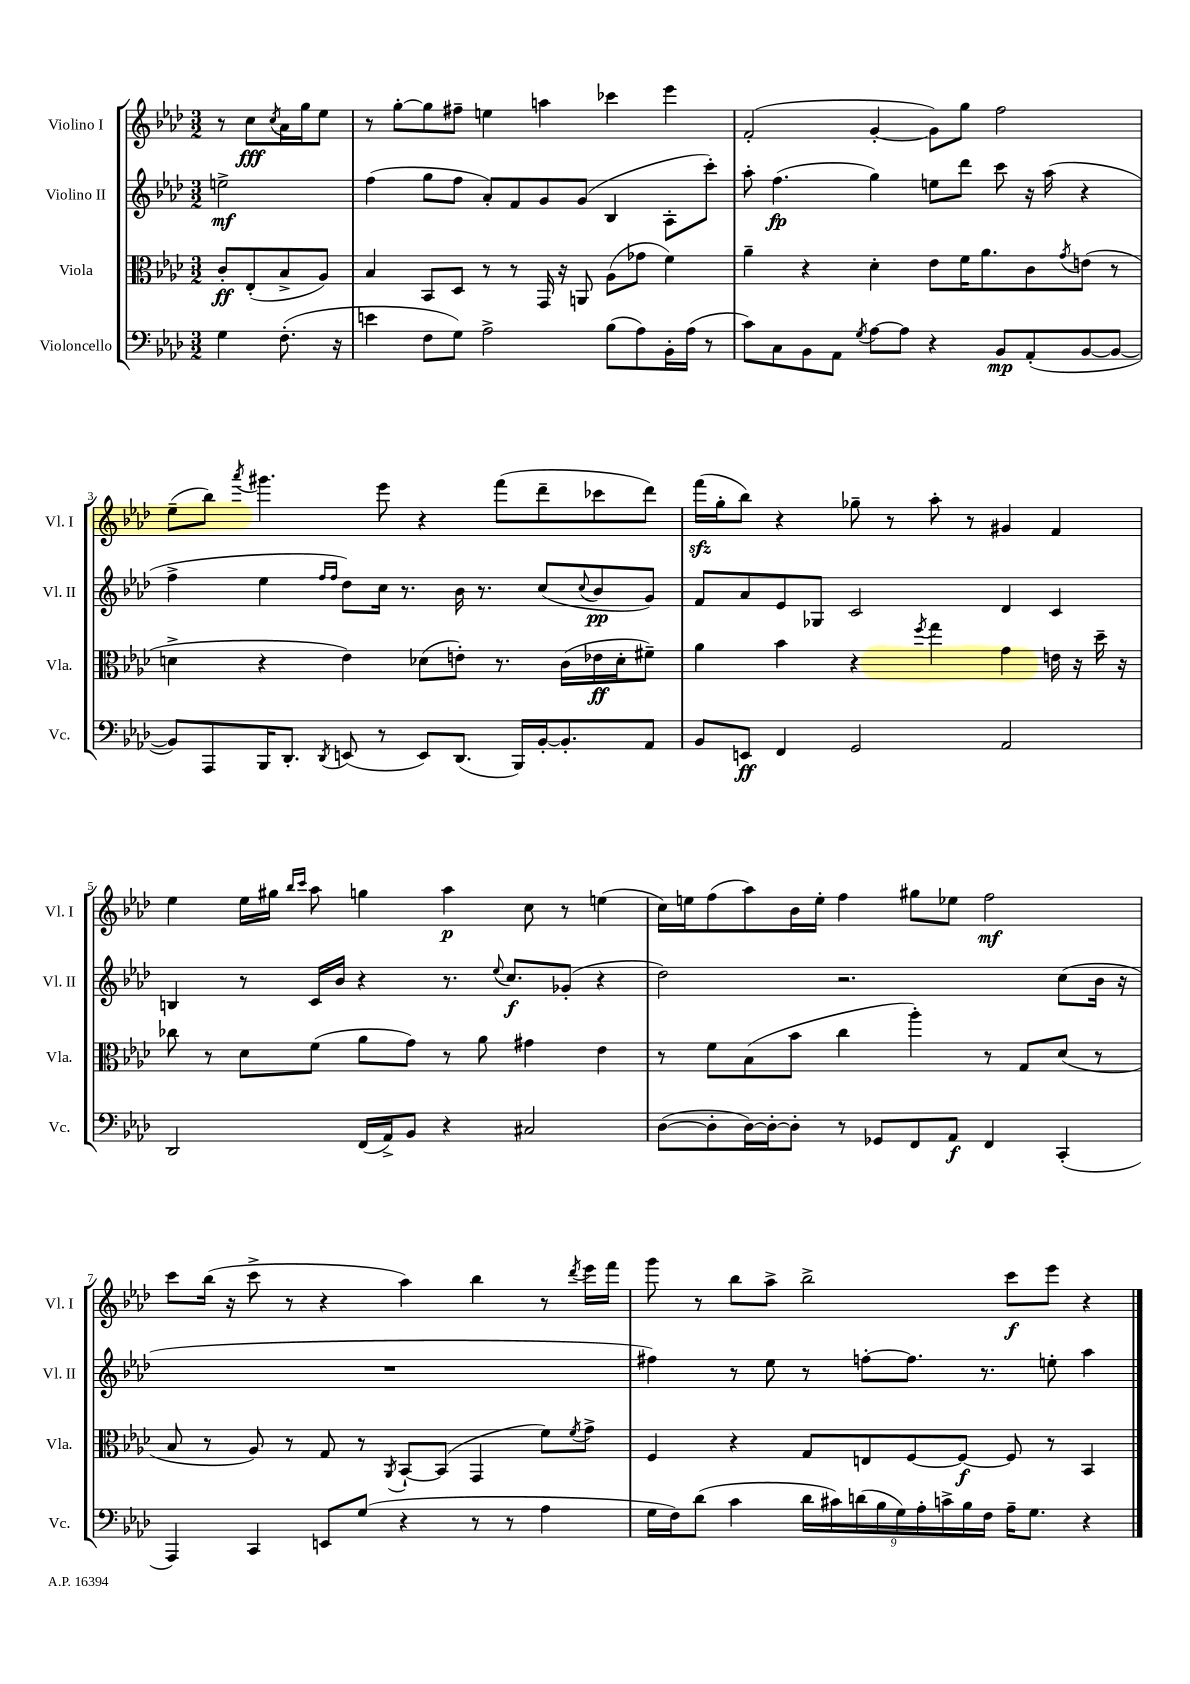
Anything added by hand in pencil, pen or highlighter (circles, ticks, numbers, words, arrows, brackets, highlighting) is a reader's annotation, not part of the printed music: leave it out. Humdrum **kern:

**kern	**kern	**kern	**kern
*staff4	*staff3	*staff2	*staff1
*clefF4	*clefC3	*clefG2	*clefG2
*k[b-e-a-d-]	*k[b-e-a-d-]	*k[b-e-a-d-]	*k[b-e-a-d-]
*M3/2	*M3/2	*M3/2	*M3/2
4G\	8c'/L	2ee^\	8r
.	(8E-'/	.	8cc\L
.	.	.	8qcc/
(8.F'\	8B-^/	.	16a-\L
.	.	.	16gg\J
.	8A-/J)	.	8ee-\J
16r	.	.	.
=	=	=	=
4e\	4B-/	(4ff\	8r
.	.	.	[8gg'\L
8F\L	8BB-/L	8gg\L	8gg\]
8G\J)	8D-/J	8ff\J	8ff#~\J
2A-^\	8r	8a-'/L)	4ee\
.	8r	8f/	.
.	16GG/	8g/	4aa\
.	16r	.	.
.	8AA/	(8g/J	.
(8B-\L	(8A-\L	4B-/	4ccc-\
8A-\)	8g-\J	.	.
16BB-'\L	4f\)	8A-'\L	4eee-\
(16A-\JJ	.	.	.
8r	.	8ccc'\J)	.
=	=	=	=
8c\L)	4a-~\	8aa-'\	(2f'/
8C\	.	(4.ff\	.
8BB-\	4r	.	.
8AA-\J	.	.	.
8qG/	.	.	.
[8A-\L	4d-'\	4gg\)	[4g'/
8A-\]J	.	.	.
4r	8e-\L	8ee\L	8g\]L)
.	16f\K	8ddd-\J	8gg\J
.	8.a-\	.	.
8BB-/L	.	8ccc\	2ff\
(8AA-'/	8c\	16r	.
.	.	(16aa-\	.
.	8qg/	.	.
[8BB-/	(8e\J	4r	.
8BB-/_J	8r	.	.
=	=	=	=
8BB-/]L)	4d^\	4ff^\	(8ee-~\L
8AAA-/	.	.	8bb-\J)
.	.	.	8qaaa-/
16BBB-/K	4r	4ee-\	4.ggg#\
8.DD-'/J	.	.	.
.	.	16qqff/LL	.
8qDD-/	.	16qqff/JJ	.
(8EE/	4e-\)	8dd-\L)	.
8r	.	16cc\Jk	8eee-\
.	.	8.r	.
8EE/L)	(8d-\L	.	4r
(8.DD-/J	8e'\J)	16b-\	.
.	.	8.r	.
.	8.r	.	(8fff\L
16BBB-/LL)	.	.	.
[16BB-'/J	.	(8cc/L	8ddd-~\
8.BB-'/]	(16c\LL	.	.
.	.	8qqcc/	.
.	16e-\	8b-/	8ccc-\
.	16d-'\J	.	.
8AA-/J	8f#~\J)	8g/J)	8ddd-\J)
=	=	=	=
8BB-/L	4a-\	8f/L	(16fff\LL
.	.	.	16gg'\J
8EE/J	.	8a-/	8bb-\J)
4FF/	4b-\	8e-/	4r
.	.	8G-/J	.
2GG/	4r	2c/	8gg-~\
.	.	.	8r
.	8qff/	.	.
.	4gg\	.	8aa-'\
.	.	.	8r
2AA-/	4g\	4d-/	4g#/
.	16e\	4c/	4f/
.	16r	.	.
.	16dd-~\	.	.
.	16r	.	.
=	=	=	=
2DD-/	8cc-\	4B/	4ee-\
.	8r	.	.
.	8d-\L	8r	16ee-\LL
.	.	.	16gg#\JJ
.	.	.	16qqbb-/LL
.	.	.	16qqccc/JJ
.	(8f\J	16c/LL	8aa-\
.	.	16b-/JJ	.
(16FF/LL	8a-\L	4r	4gg\
16AA-^/J)	.	.	.
8BB-/J	8g\J)	.	.
4r	8r	8.r	4aa-\
.	8a-\	.	.
.	.	8qqee-/	.
.	.	8.cc/L	.
2C#/	4g#\	.	8cc\
.	.	(8g-'/J	8r
.	4e-\	4r	(4ee\
=	=	=	=
([8D-\L	8r	2dd-\)	16cc\LL)
.	.	.	16ee\J
8D-'\]	8f\L	.	(8ff\
[16D-\L)	(8B-\	.	8aa-\)
16D-'\_J	.	.	.
8D-'\]J	8b-\J	.	16b-\L
.	.	.	16ee'\JJ
8r	4cc\	2.r	4ff\
8GG-/L	.	.	.
8FF/	4aa-'\)	.	8gg#\L
8AA-/J	.	.	8ee-\J
4FF/	8r	.	2ff\
.	8G/L	.	.
(4CC'/	(8d-/J	(8cc\L	.
.	8r	16b-\Jk	.
.	.	16r	.
=	=	=	=
4AAA-/)	8B-/	1.r	8ccc\L
.	8r	.	(16bb-\Jk
.	.	.	16r
4CC/	8A-/)	.	8ccc^\
.	8r	.	8r
8EE/L	8G/	.	4r
(8G/J	8r	.	.
.	8qAA-/	.	.
4r	[8BB-`/L	.	4aa-\)
.	(8BB-/]J	.	.
8r	4GG/	.	4bb-\
8r	.	.	.
4A-\	8f\L)	.	8r
.	8qf/	.	8qddd-/
.	8g^\J	.	16eee-\LL
.	.	.	16fff\JJ
=	=	=	=
16G\LL	4F/	4ff#\)	8ggg\
16F\J)	.	.	.
(8d-\J	.	.	8r
4c\	4r	8r	8bb-\L
.	.	8ee-\	8aa-^\J
18d-\LL	8G/L	8r	2bb-^\
18c#\)	.	.	.
(18d\	.	.	.
.	8E/	[8ff'\L	.
18B-\	.	.	.
18G\)	.	.	.
.	[8F/	8.ff\]J	.
18A-'\	.	.	.
18c^\	.	.	.
.	8F/_J	.	.
18B-\	.	.	.
.	.	8.r	.
18F\JJ	.	.	.
16A-~\LK	8F/]	.	8ccc\L
8.G\J	.	.	.
.	8r	8ee'\	8eee-\J
4r	4BB-/	4aa-\	4r
==	==	==	==
*-	*-	*-	*-
